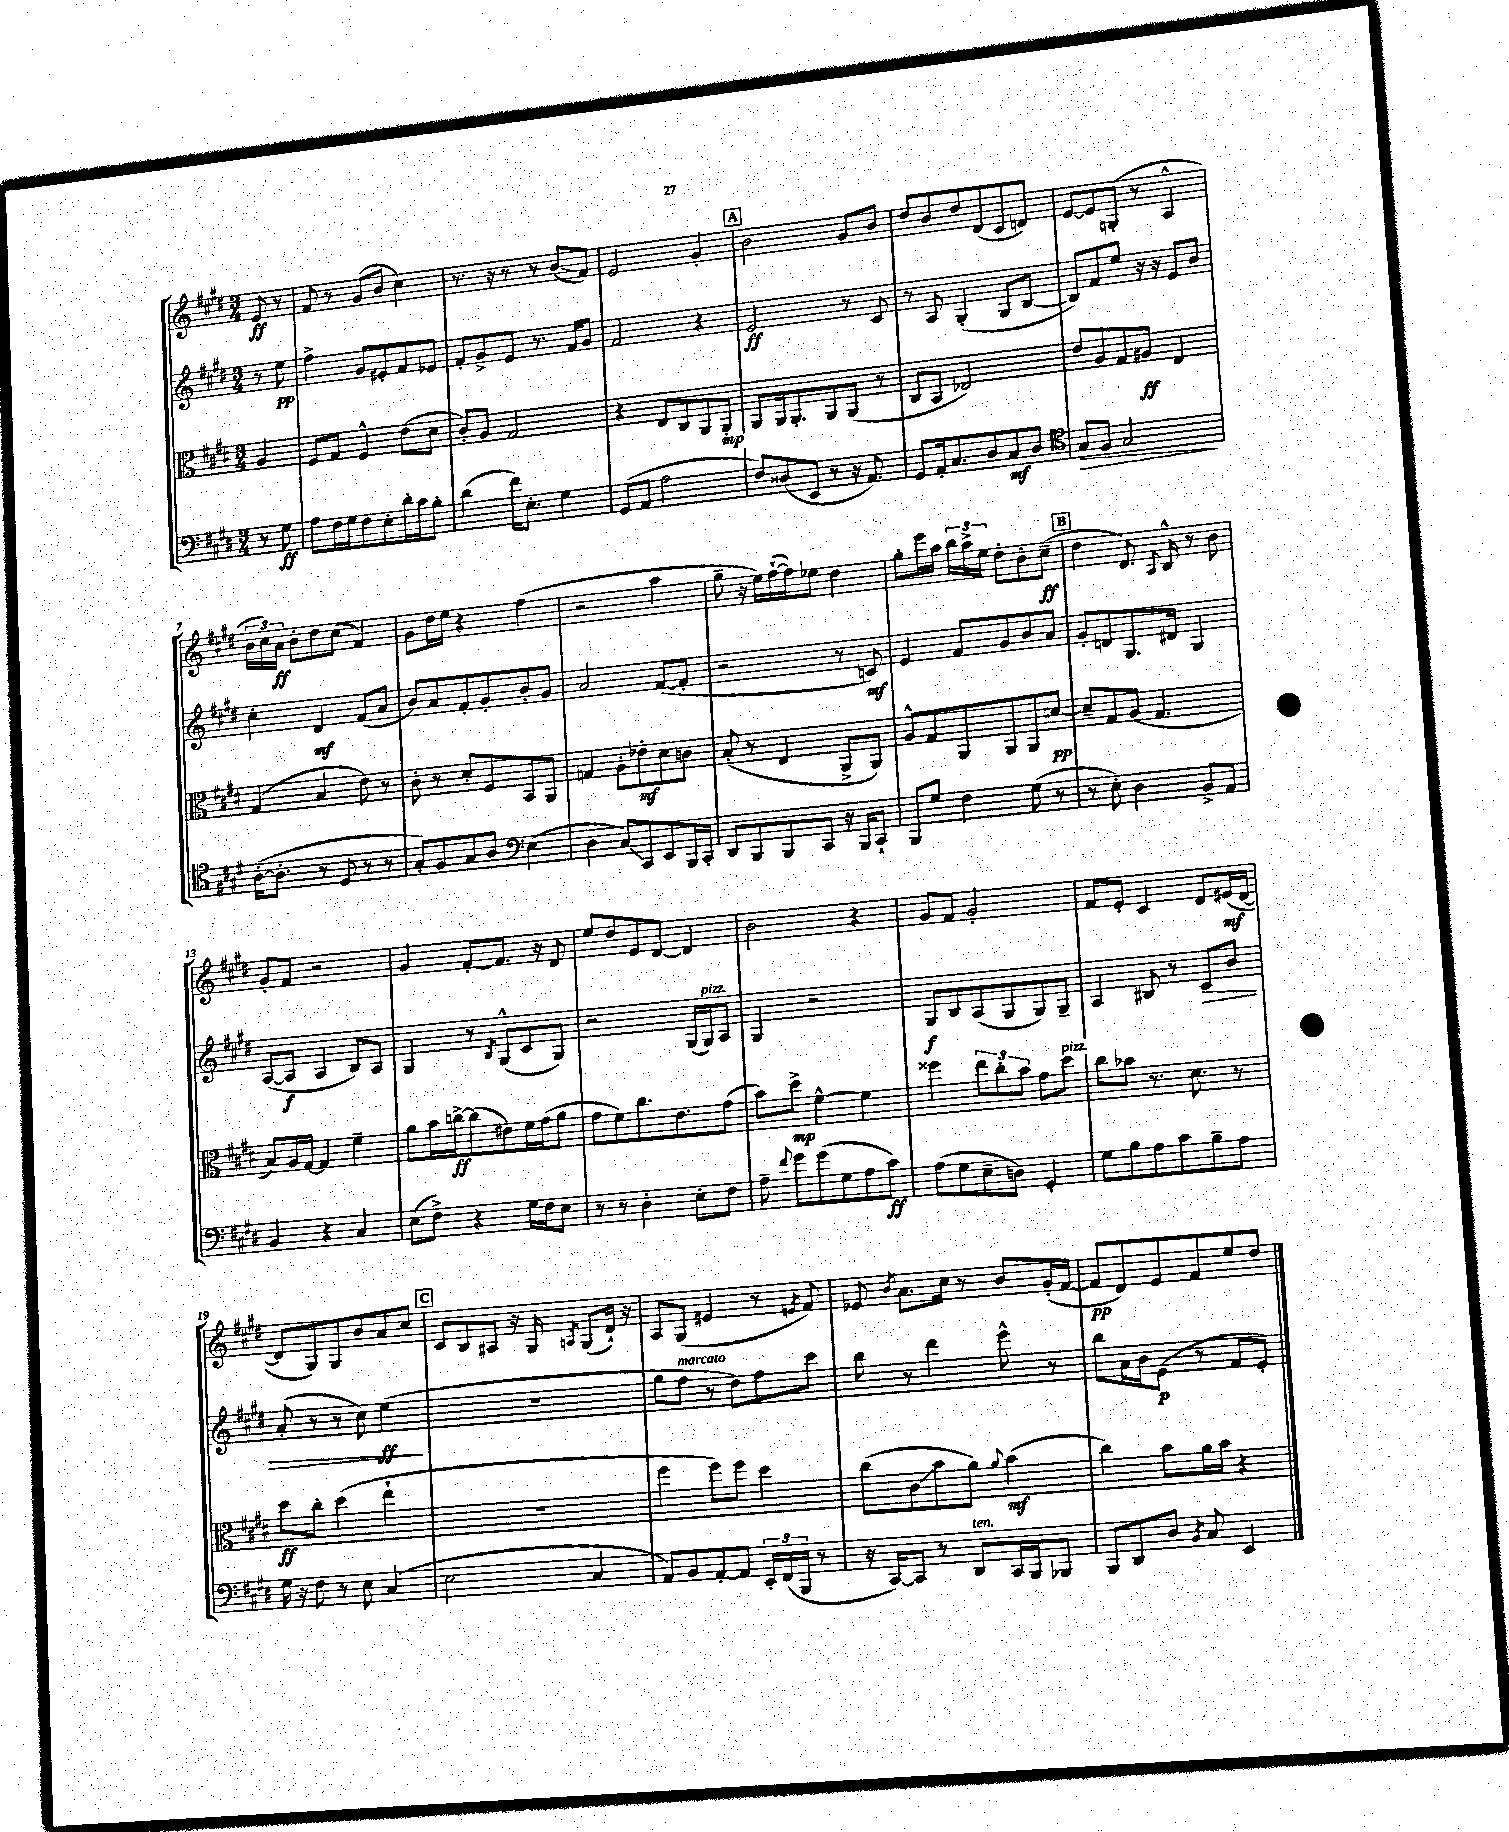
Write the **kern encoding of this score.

**kern	**kern	**kern	**kern
*staff4	*staff3	*staff2	*staff1
*clefF4	*clefC3	*clefG2	*clefG2
*k[f#c#g#d#]	*k[f#c#g#d#]	*k[f#c#g#d#]	*k[f#c#g#d#]
*M3/4	*M3/4	*M3/4	*M3/4
8r	4A	8r	8e
8G#	.	8ee	8r
=	=	=	=
8A	8F#	4ff#^	8f#
16F#	8G#	.	8r
16G#	.	.	.
8F#	4F#^^	8g#	(8g#
8E'	.	8e#'	8b
16d#'	(8e	8f#	4cc#)
16c#	.	.	.
8B'	8d#	8e-	.
=	=	=	=
(4d#	8c#')	8f#'	8.r
.	8A	8g#^	.
.	.	.	16r
16f#)	2G#	8e	8r
8.E'	.	.	.
.	.	8.r	8r
4G#	.	.	(8b
.	.	16f#	.
.	.	8g#	8f#)
=	=	=	=
(8GG#	4r	2f#	2e
8AA	.	.	.
2A	8E	.	.
.	8C#	.	.
.	8AA	4r	4g#'
.	8AA'	.	.
=	=	=	=
8F#)	8AA	2e	2b
(8D##	16AA	.	.
.	8.AA'	.	.
8EE	.	.	.
8r	8AA	.	.
16r	(8AA	8r	8g#
8.AA)	.	.	.
.	8r	8c#	8b
=	=	=	=
8GG#	8C#	8r	8dd#
16AA'	8BB	8A	8b
8.C#	.	.	.
.	2E-)	(4G#'	8dd#
8D#	.	.	(8d#
8C#	.	8G#	8c#
8D#	.	[8B	8d)
=	=	=	=
*clefC4	*	*	*
8G#	8e	8B])	[8e
8F#	8A	8f#	8e]
2G#	8G#	8ee	(8G'
.	8A#	16r	8r
.	.	16r	.
.	4E	8e	4A^^
.	.	8b	.
=	=	=	=
([16A'	(4G#	4cc#'	24b
.	.	.	24cc#)
8.A']	.	.	.
.	.	.	24a
.	.	.	8b'
8r	4B	4d#	8dd#
8D#	.	.	(8cc#
8r	8e)	(8f#	4f#)
8r	8r	8a	.
=	=	=	=
8G#')	8c#'	8b)	8g#
8F#	8r	8a	16dd#
.	.	.	16ee
8G#	8d#'	8f#'	4r
8A	8F#	8g#'	.
*clefF4	*	*	*
(4E	8BB	8b'	(4ff#
.	8AA	8g#	.
=	=	=	=
4D#	4G	2a	2r
8C#)	8A'	.	.
8CC#	8e-'	.	.
8EE	8d#	([8f#	4aa
16BBB	8c	8f#']	.
16CC#'	.	.	.
=	=	=	=
8DD#	(8B'	2r	8gg#~
8BBB	8r	.	16r
.	.	.	16ee)
8BBB	4E	.	([16ff#`
.	.	.	16ff#])
8CC#	.	.	8ee-
16r	8AA^	8r	4dd#
16BBB	.	.	.
8CC#`	8AA)	8c)	.
=	=	=	=
8BBB	8A^^	4e	8gg#'
8G#	8G#	.	16eee
.	.	.	16aa
4F#	8AA	8f#	24bb
.	.	.	24aa^
.	.	.	24ee
.	8AA	8g#	8dd#'
(8G#	8AA	8b	8b'
8r	[8d	8a	(8cc#~
=	=	=	=
8r	8d~]	8g#'	4dd#
8E')	8G#	8d	.
4D#	(8A	8.G#	8.d#)
.	4.G#	.	.
.	.	.	8qqA
.	.	16d#	16B^^
8BB^	.	4G#	8r
8AA	.	.	8b
=	=	=	=
4BB	8B)	([8A	8g#'
.	16A	8A]	8f#
.	[16G#	.	.
4r	4G#]	4A	2r
4C#	4f#~	8B)	.
.	.	8A	.
=	=	=	=
(8E	8a	4G#	4g#
8F#^)	16b	.	.
.	[16cc^	.	.
4r	(8cc]	8r	[8f#'
.	.	8qB	.
.	8e#)	(8G#^^	8.f#]
16G#	16f#	8c#	.
16F#	(16g#	.	16r
8E	8a	8G#)	8d#
=	=	=	=
8r	8g#	2r	8ee
8r	8f#)	.	8dd#
4D#'	8.cc#	.	8e
.	.	.	[8d#
.	8.e	.	.
8E'	.	(16G#	4d#]
.	.	16G#)	.
8F#	(8g#	8A	.
=	=	=	=
8A~	8b)	4G#	2b
8qqf#	.	.	.
8g#	8dd#^	.	.
(8g#	[4f#^^	2r	.
8G#	.	.	.
8A	4f#]	.	4r
8c#)	.	.	.
=	=	=	=
(8A	4ff##	8G#	8g#
8G#	.	8B	8f#
8E~	12ee	(8A	2g#'
.	12cc#'	.	.
8D)	.	8G#	.
.	12b	.	.
4GG#'	8g#	8G#)	.
.	8dd#	8G#~	.
=	=	=	=
8G#	8cc#	4A	8f#
8B	8b-	.	8e'
8A	8.r	8B#	4c#
8c#	.	8r	.
.	8.d#	.	.
8B~	.	8c#	8d#
8A	8r	8b	(16e#
.	.	.	[16d#
=	=	=	=
16G#	8dd#	(8a'	8d#]
16r	.	.	.
8F#	8cc#'	8r	8G#)
8r	(4dd#	8r	8G#
8E	.	8cc#)	8b
(4C#	4ee`	(4ee	8a
.	.	.	8cc#
=	=	=	=
2E	2.r	2.r	8c#
.	.	.	8B
.	.	.	8A#
.	.	.	16r
.	.	.	16G#
.	.	.	8qA
4C#	.	.	(8G#
.	.	.	16d#`)
.	.	.	16r
=	=	=	=
8AA)	4ff#	8gg#	8A
8BB	.	8ff#	(8G#
[8AA'	8ff#)	8r	4e#
8AA]	8ff#	8dd#)	.
24EE'	4dd#	8ff#	8r
(24FF#	.	.	.
24BBB	.	.	.
.	.	.	8qe
8r	.	8ccc#	8f#)
=	=	=	=
16r	(8cc#	8bb	8e-
[16CC#)	.	.	.
.	.	.	8qb
8CC#]	8c#	8r	8.a
8r	8b	4ddd#	.
.	.	.	16cc#
8DD#	8a)	.	8r
.	8qqa	.	.
16CC#	(4b	8eee^^	8b
16BBB	.	.	.
8BBB-	.	8r	(16g#'
.	.	.	[16f#
=	=	=	=
8BBB	4cc#)	8bb	8f#]
8DD#	.	16a	8d#)
.	.	16b	.
8D#	8b	(8e	8e
8qBB	.	.	.
8C#	16a	8r	8f#
.	16b	.	.
4EE	4r	8f#	8ee
.	.	8e')	8dd#
==	==	==	==
*-	*-	*-	*-
